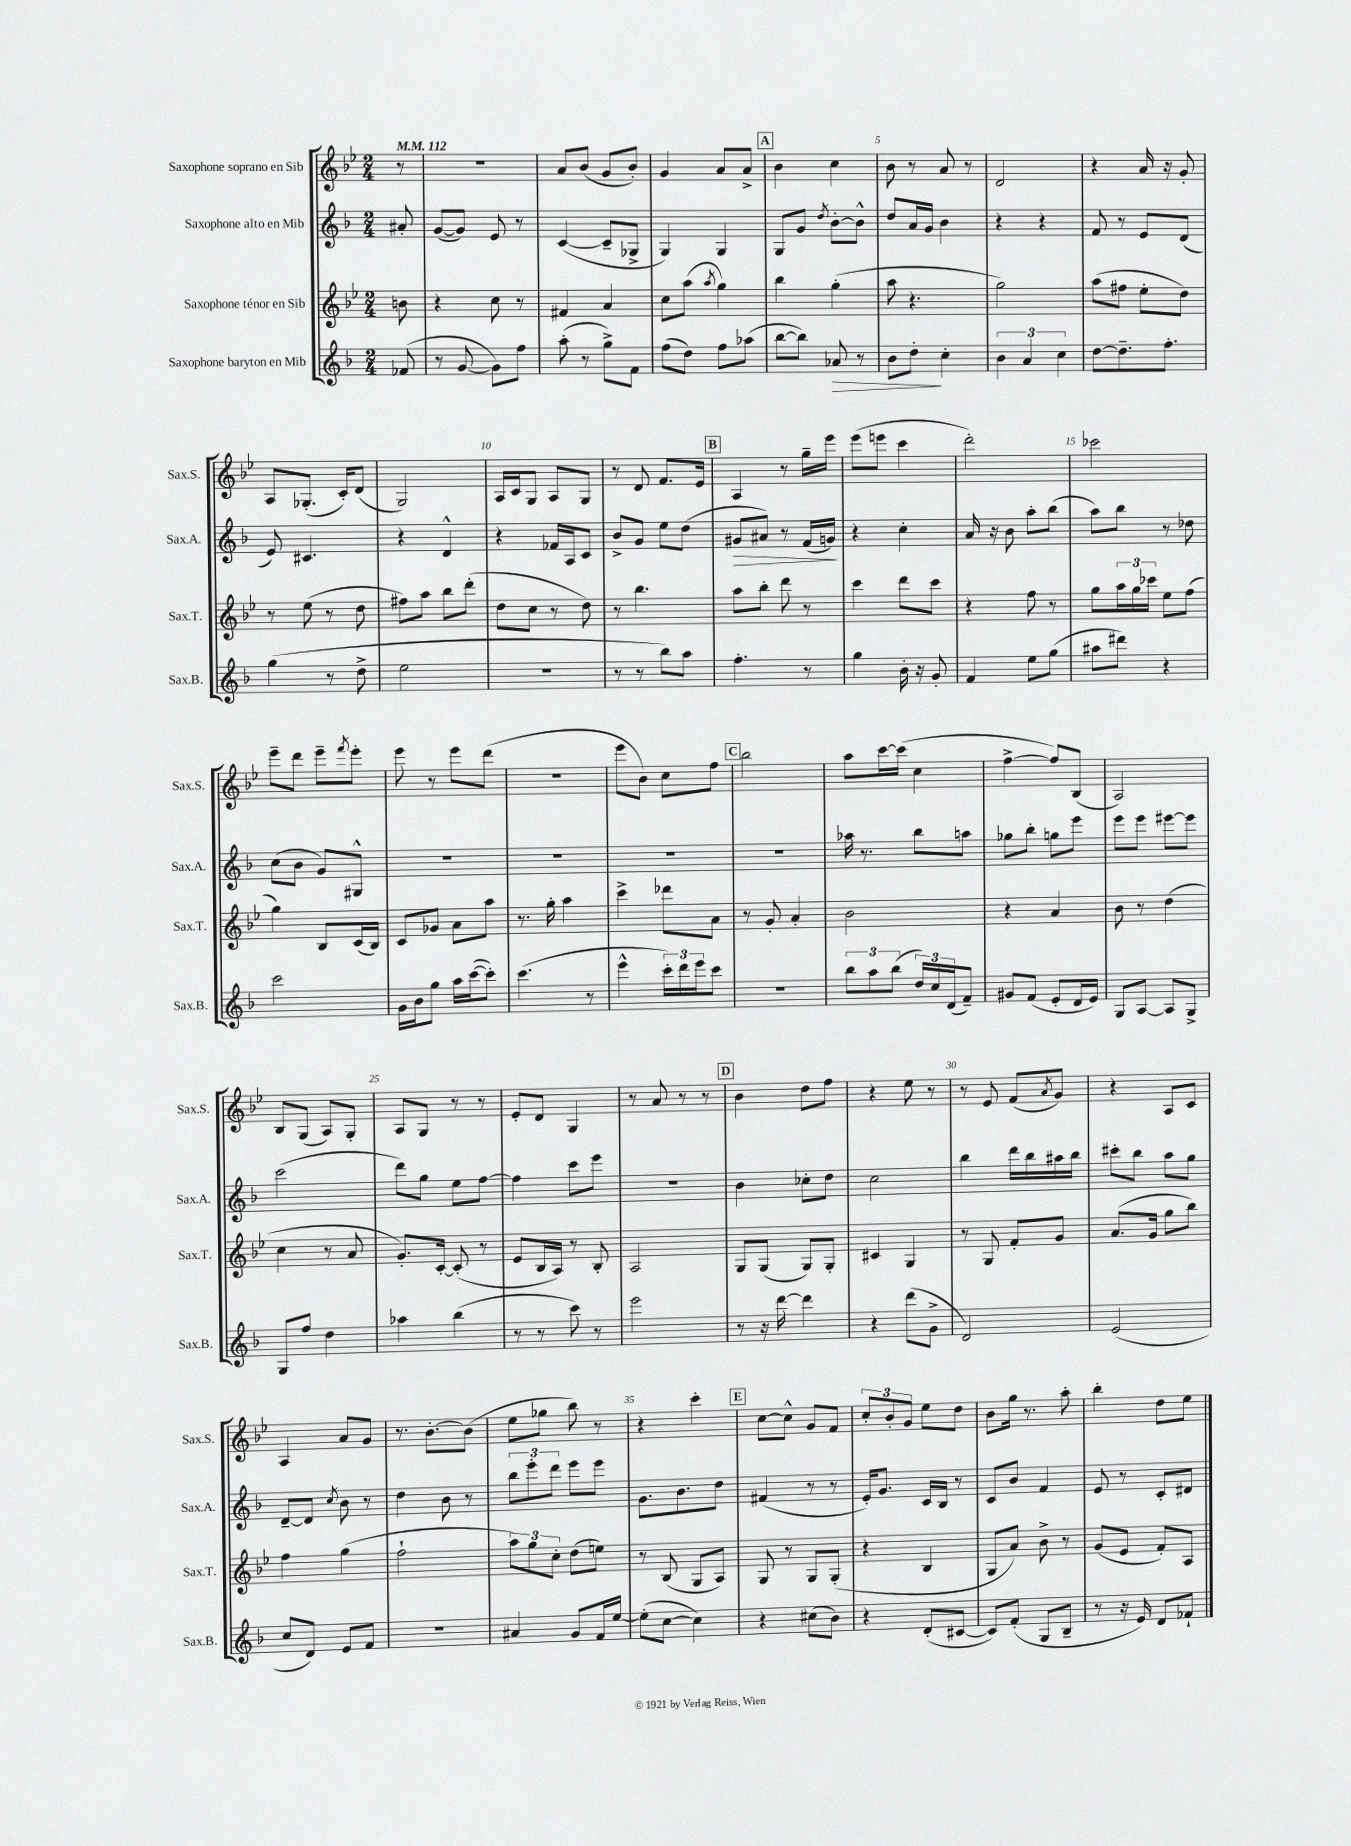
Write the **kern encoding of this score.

**kern	**dynam	**kern	**kern	**dynam	**kern
*part4	*part4	*part3	*part2	*part2	*part1
*staff4	*staff4	*staff3	*staff2	*staff2	*staff1
*I"Saxophone baryton en Mib	*	*I"Saxophone ténor en Sib	*I"Saxophone alto en Mib	*	*I"Saxophone soprano en Sib
*I'Sax.B.	*	*I'Sax.T.	*I'Sax.A.	*	*I'Sax.S.
*clefG2	*	*clefG2	*clefG2	*	*clefG2
*k[b-]	*	*k[b-e-]	*k[b-]	*	*k[b-e-]
*M2/4	*	*M2/4	*M2/4	*	*M2/4
*MM112	*	*MM112	*MM112	*	*MM112
=	=	=	=	=	=
(8f-X/	.	8bn\	8a#X'/	.	8r
=1	=1	=1	=1	=1	=1
8r	.	4r	([8g/L	.	2r
[8g/	.	.	8g/J])	.	.
8g\L])	.	8cc\	8e/	.	.
8ff\J	.	8r	8r	.	.
=2	=2	=2	=2	=2	=2
(8aa'\	.	4f#X/	([4c/	.	8a/L
8r	.	.	.	.	(8b-/J
8gg^\L)	.	4a/	8c~/L]	.	8g/L
8f\J	.	.	8G-X^/J	.	8b-'/J)
=3	=3	=3	=3	=3	=3
(8ff\L	.	8cc\L	4G/)	.	4g/
8dd\J)	.	(8aa\J	.	.	.
.	.	8qaa/	.	.	.
8ff\L	.	4gg\)	4G/	.	8a/L
(8aa-X\J	.	.	.	.	8a^/J
!!LO:REH:place=s1:t=A
=4	=4	=4	=4	=4	=4
[8bb-\L	.	4bb-\	8G/L	.	4b-\
8bb-\J])	.	.	8g/J	.	.
.	.	.	8qdd/	.	.
!	!LO:HP:b	!	!	!	!
8a-X/	>	(4gg'\	[8b-'\L	.	4cc\
8r	.	.	8b-^^\J]	.	.
=5	=5	=5	=5	=5	=5
8b-\L	.	8aa\	8dd/L	.	8b-\
8dd'\J	.	4.r	16a/L	.	8r
.	.	.	16g/JJ	.	.
4cc'\	]	.	4b-\	.	8a/
.	.	.	.	.	8r
=6	=6	=6	=6	=6	=6
6b-\	.	2gg\)	4r	.	2d/
6a/	.	.	.	.	.
.	.	.	4r	.	.
6cc\	.	.	.	.	.
=7	=7	=7	=7	=7	=7
[8dd\L	.	(8aa\L	8f/	.	4r
8.dd~\]	.	8ff#X\J	8r	.	.
.	.	8ee-'\L	8e/L	.	16a/
8.ff'\J	.	.	.	.	16r
.	.	8dd\J)	(8d/J	.	8g'/
!!LO:LB:g=z
=8	=8	=8	=8	=8	=8
(4gg\	.	8r	8e/)	.	8A/L
.	.	(8ee-\	4.c#X/	.	(8.G-X'/J
8r	.	8r	.	.	.
.	.	.	.	.	16c'/KL)
8dd^\	.	8dd\	.	.	(8d/J
=9	=9	=9	=9	=9	=9
2ee\	.	8ff#X\L)	4r	.	2G/)
.	.	8aa\J	.	.	.
.	.	8bb-\L	4d^^/	.	.
.	.	(8ddd'\J	.	.	.
=10	=10	=10	=10	=10	=10
2r	.	8dd\L	4r	.	16A/LL
.	.	.	.	.	16c/J
.	.	8cc\J	.	.	8G/J
.	.	8r	16f-X/LL	.	8A/L
.	.	.	16A/J	.	.
.	.	8dd\)	8c/J	.	8G/J
=11	=11	=11	=11	=11	=11
8r	.	8r	8b-^/L	.	8r
8r	.	4.bb-\	8g/J	.	8d/
8bb-\L)	.	.	8ee\L	.	8.f/L
8aa\J	.	.	(8dd\J	.	.
.	.	.	.	.	16e-/Jk
!!LO:REH:place=s1:t=B
=12	=12	=12	=12	=12	=12
!	!	!	!	!LO:HP:b	!
4.ff'\	.	8aa\L	8g#X/L	>	4A/
.	.	8bb-'\J	8a#X/J)	.	.
.	.	8ddd\	8r	.	8r
8r	.	8r	(16f/LL	.	16gg~\LL
.	.	.	16gn/JJ)	.	16eee-\JJ
.	.	.	.	]	.
=13	=13	=13	=13	=13	=13
4gg\	.	4ccc\	4r	.	(8eee-\L
.	.	.	.	.	8eeen\J
16b-'\	.	8ddd\L	4cc'\	.	4ccc\
16r	.	.	.	.	.
8g'/	.	8ccc\J	.	.	.
=14	=14	=14	=14	=14	=14
4f/	.	4r	16a/	.	2ddd'\)
.	.	.	16r	.	.
.	.	.	8b-\	.	.
8ee\L	.	8ff\	8aa'\L	.	.
(8gg\J	.	8r	(8bb-\J	.	.
=15	=15	=15	=15	=15	=15
8aa#X\L	.	8gg\L	8aa\L)	.	2ccc-X\
8ddd#X\J)	.	24aa\L	8bb-\J	.	.
.	.	24gg\	.	.	.
.	.	24ccc-X\JJ	.	.	.
4r	.	8ee-\L	8r	.	.
.	.	(8ff\J	8dd-X\	.	.
!!LO:LB:g=z
=16	=16	=16	=16	=16	=16
2ccc\	.	4gg\)	(8cc\L	.	8eee-~\L
.	.	.	8b-\J	.	8ddd\J
.	.	8B-/L	8g/L)	.	8eee-~\L
.	.	.	.	.	8qfff/
.	.	(16c/L	8G#X^^/J	.	8eee-'\J
.	.	16B-/JJ)	.	.	.
=17	=17	=17	=17	=17	=17
16g\LL	.	8c/L	2r	.	8eee-\
16b-\J	.	.	.	.	.
8gg\J	.	8g-X/J	.	.	8r
16aa\LL	.	8a\L	.	.	8eee-\L
([16ccc\J	.	.	.	.	.
8ccc'\J])	.	8aa\J	.	.	(8ddd\J
=18	=18	=18	=18	=18	=18
(4.ccc\	.	8.r	2r	.	2r
.	.	16gg'\	.	.	.
.	.	4aa\	.	.	.
8r	.	.	.	.	.
=19	=19	=19	=19	=19	=19
4eee^^\	.	4ccc^\	2r	.	8eee-\L
.	.	.	.	.	8b-\J)
24ccc'\LL)	.	8ddd-X\L	.	.	8cc\L
24ddd\	.	.	.	.	.
24eee\J	.	.	.	.	.
8ccc\J	.	8a\J	.	.	8ff\J
!!LO:REH:place=s1:t=C
=20	=20	=20	=20	=20	=20
2r	.	8r	2r	.	2bb-\
.	.	8g'/	.	.	.
.	.	4a'/	.	.	.
=21	=21	=21	=21	=21	=21
12bb-\L	.	2b-\	16aa-X\	.	8aa\L
.	.	.	8.r	.	.
12aa\	.	.	.	.	.
.	.	.	.	.	[16ccc\L
(12bb-\J	.	.	.	.	.
.	.	.	.	.	(16ccc\JJ]
24dd/LL)	.	.	8bb-\L	.	4cc\
24cc/	.	.	.	.	.
(24d/J	.	.	.	.	.
8f~/J)	.	.	8aan\J	.	.
=22	=22	=22	=22	=22	=22
8g#X/L	.	4r	8gg-X\L	.	[4ff^\
(8f/J	.	.	8bb-'\J	.	.
8e'/L	.	4a/	8ggn\L	.	8ff/L])
16d/L	.	.	8eee\J	.	(8B-/J
16e/JJ)	.	.	.	.	.
=23	=23	=23	=23	=23	=23
8G/L	.	8b-\	8eee\L	.	2A/)
[8A/J	.	8r	8eee\J	.	.
8A/L]	.	(4dd\	[8eee#X\L	.	.
8G^/J	.	.	8eee#\J]	.	.
!!LO:LB:g=z
=24	=24	=24	=24	=24	=24
8G/L	.	4cc\	(2ccc\	.	8B-/L
8ff/J	.	.	.	.	(8G/J
4dd\	.	8r	.	.	8A/L)
.	.	8a/	.	.	8G'/J
=25	=25	=25	=25	=25	=25
4aa-X\	.	8.g'/L)	8ddd\L)	.	8A/L
.	.	.	8gg\J	.	8G/J
.	.	[16c'/Jk	.	.	.
(4bb-\	.	(8c'/]	8ee\L	.	8r
.	.	8r	[8ff\J	.	8r
=26	=26	=26	=26	=26	=26
8r	.	8e-/L	4ff\]	.	8e-'/L
8r	.	16B-/L	.	.	8d/J
.	.	16A/JJ)	.	.	.
8ccc\)	.	8r	8ccc\L	.	4G/
8r	.	8B-'/	8eee\J	.	.
=27	=27	=27	=27	=27	=27
2eee\	.	2A/	2r	.	8r
.	.	.	.	.	8a/
.	.	.	.	.	8r
.	.	.	.	.	8r
!!LO:REH:place=s1:t=D
=28	=28	=28	=28	=28	=28
8r	.	8G/L	4b-\	.	4b-\
16r	.	(8G/J	.	.	.
[16ddd\	.	.	.	.	.
4ddd\]	.	8G/L)	8cc-X'\L	.	8dd\L
.	.	8G'/J	8dd\J	.	8ff\J
=29	=29	=29	=29	=29	=29
4r	.	4c#X/	2cc\	.	4r
(8ddd\L	.	4G/	.	.	8ee-\
8g^\J	.	.	.	.	8r
=30	=30	=30	=30	=30	=30
2d/)	.	8r	4bb-\	.	8r
.	.	8G/	.	.	8e-/
.	.	8f'/L	16ddd\LL	.	(8f/L
.	.	.	16bb-\	.	.
.	.	.	.	.	8qa/
.	.	8g/J	16aa#X\	.	8g/J)
.	.	.	16bb-\JJ	.	.
=31	=31	=31	=31	=31	=31
(2e/	.	(8.a/L	8ccc#X'\L	.	4r
.	.	.	8bb-\J	.	.
.	.	16g/Jk	.	.	.
.	.	8gg\L	8aa\L	.	8A/L
.	.	8bb-\J)	8gg\J	.	8c/J
!!LO:LB:g=z
=32	=32	=32	=32	=32	=32
8cc/L	.	4ff\	[8d~/L	.	4A/
8d/J)	.	.	8d/J]	.	.
.	.	.	8qcc/	.	.
8e/L	.	(4gg\	8b-\	.	8a/L
8f/J	.	.	8r	.	8g/J
=33	=33	=33	=33	=33	=33
2r	.	2ff`\	4dd\	.	8.r
.	.	.	.	.	[8.b-'\L
.	.	.	8b-\	.	.
.	.	.	8r	.	(8b-\J]
=34	=34	=34	=34	=34	=34
4a#X/	.	12aa\L)	12bb-\L	.	8ee-\L
.	.	12gg\	12eee'\	.	.
.	.	.	.	.	8gg-X\J
.	.	12cc'\J	12ddd\J	.	.
8g/L	.	(8dd\L	8eee\L	.	8bb-\)
16f/L	.	8een\J)	8eee\J	.	8r
[16ee/JJ	.	.	.	.	.
=35	=35	=35	=35	=35	=35
(8ee'\L]	.	8r	8.g\L	.	4r
[8cc\J	.	(8B-/	.	.	.
.	.	.	8.b-\	.	.
4cc\])	.	8G/L	.	.	4ccc'\
.	.	8A/J)	8dd\J	.	.
!!LO:REH:place=s1:t=E
=36	=36	=36	=36	=36	=36
4r	.	8G/	(4f#X/	.	[8cc\L
.	.	8r	.	.	8cc^^\J]
(8cc#X\L	.	8G/L	8r	.	8g/L
8b-\J)	.	(8G'/J	8r	.	8f/J
=37	=37	=37	=37	=37	=37
4r	.	4r	16e'/KL)	.	12cc'/L
.	.	.	8.g/J	.	.
.	.	.	.	.	12b-'/
.	.	.	.	.	12g/J
(8d'/L	.	4B-/	16c/LL	.	8ee-\L
.	.	.	16B-/JJ	.	.
[8c#X/J	.	.	8r	.	8dd\J
=38	=38	=38	=38	=38	=38
8c#/L])	.	8G/L	8c/L	.	8b-\L
(8f'/J	.	8a/J)	8b-/J	.	16gg\Jk
.	.	.	.	.	8.r
8G/L	.	8b-^\	4f/	.	.
8B-~/J	.	8r	.	.	8aa'\
=39	=39	=39	=39	=39	=39
8r	.	(8g/L	8e/	.	4bb-'\
16r	.	8e-/J	8r	.	.
16e/)	.	.	.	.	.
8d/L	.	8f'/L)	8c'/L	.	8dd\L
8f-X`/J	.	8A/J	8d#X/J	.	8ee-\J
==	==	==	==	==	==
*-	*-	*-	*-	*-	*-
